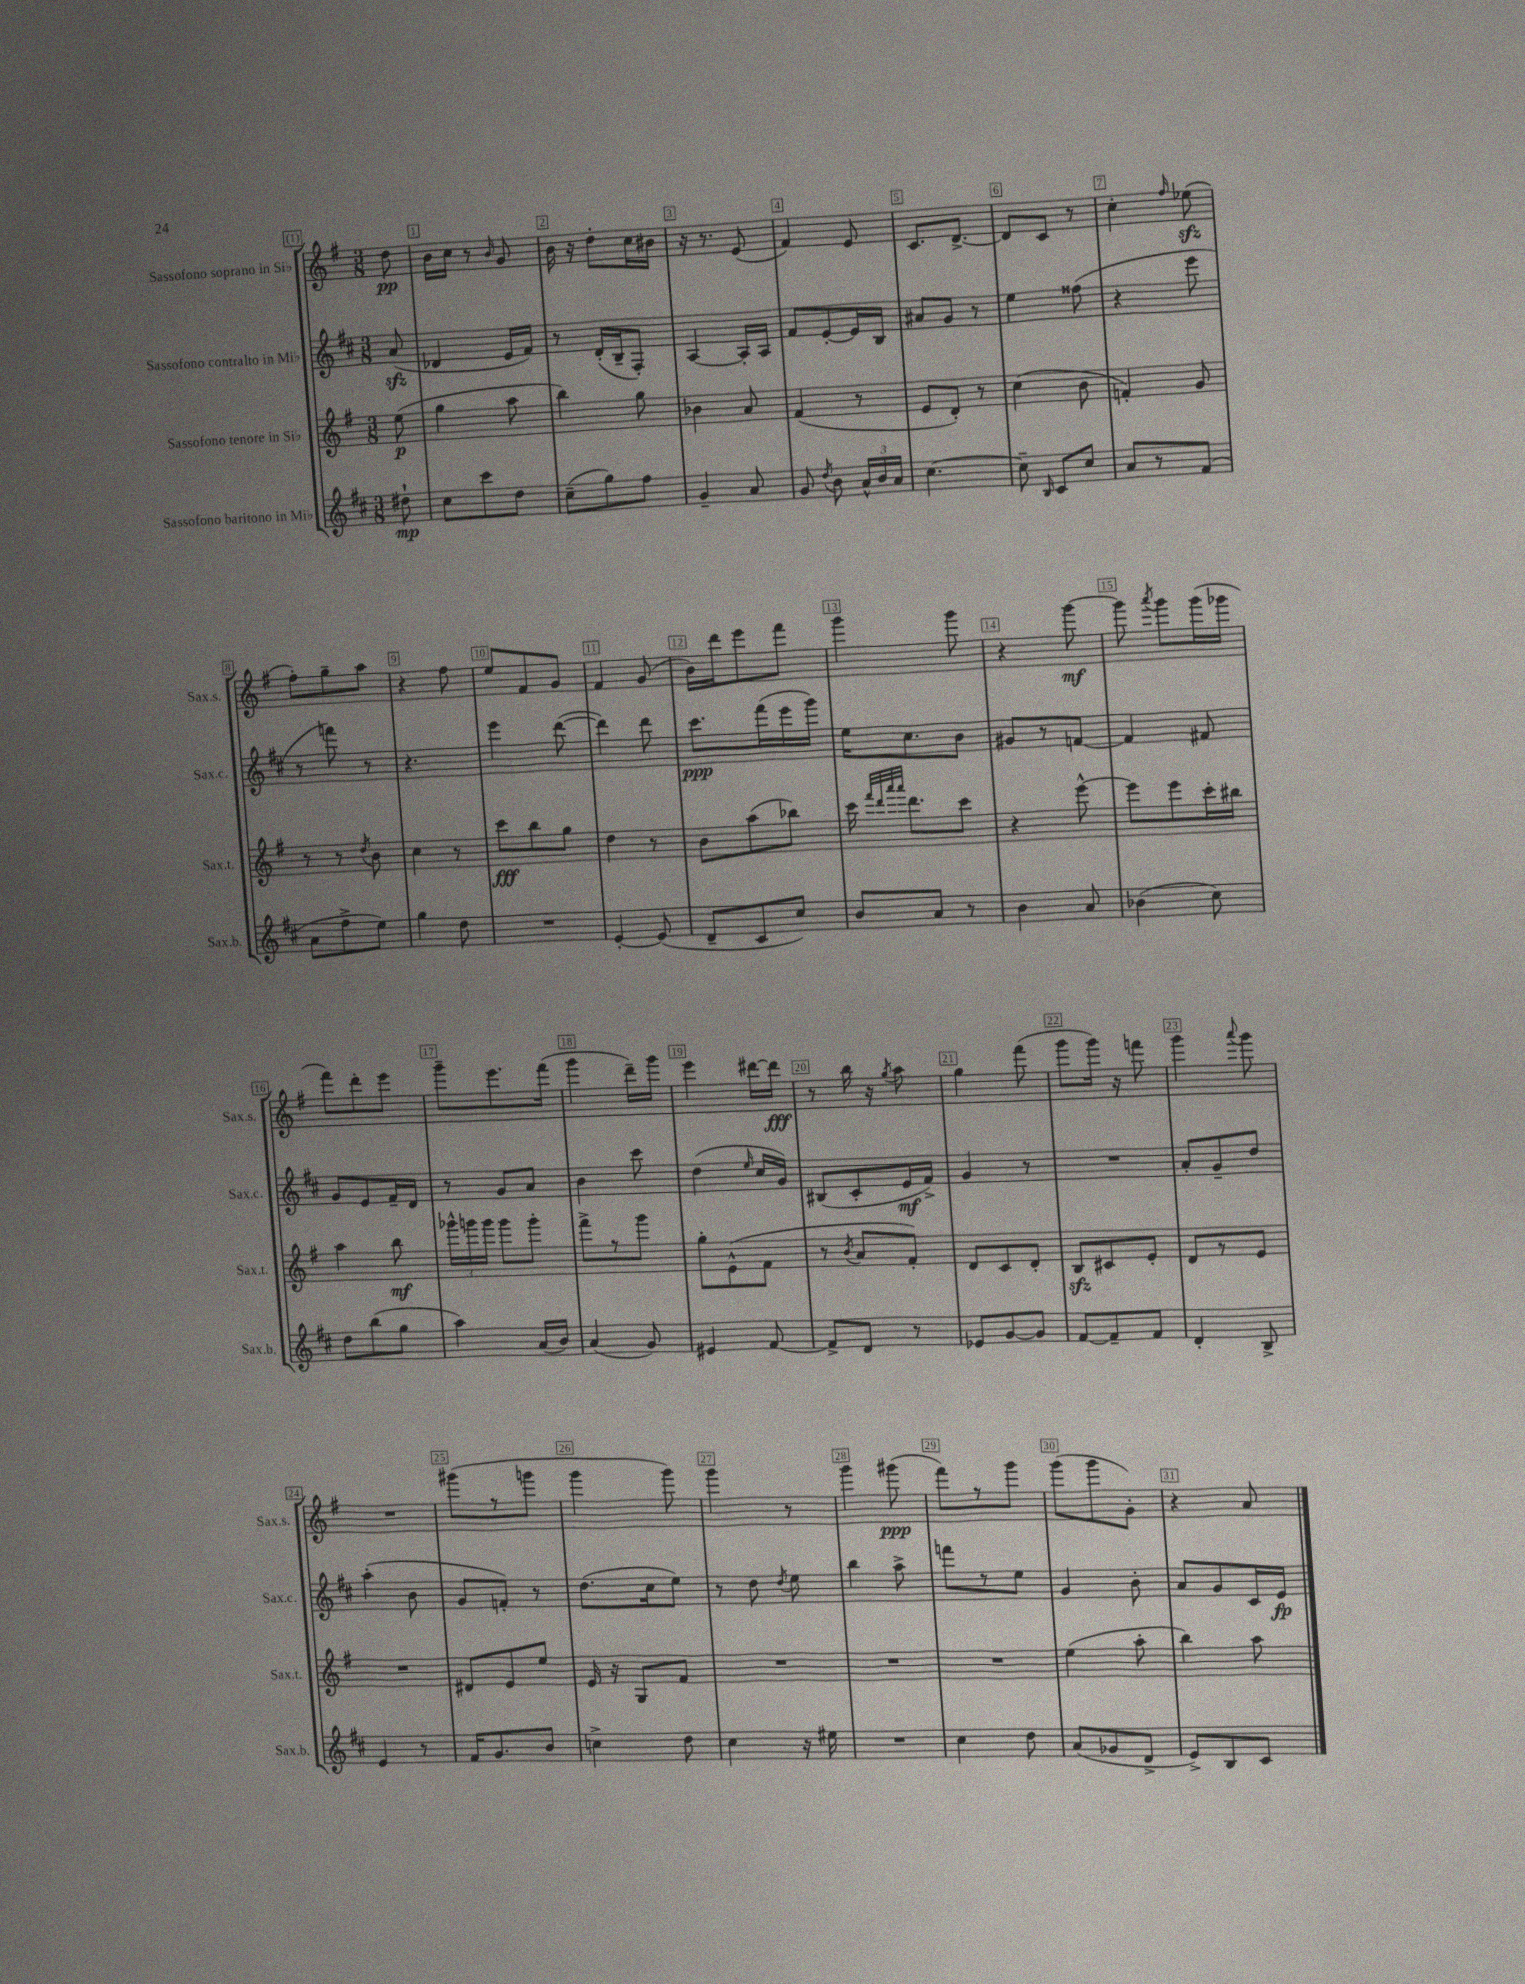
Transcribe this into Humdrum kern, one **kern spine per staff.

**kern	**kern	**kern	**kern
*staff4	*staff3	*staff2	*staff1
*clefG2	*clefG2	*clefG2	*clefG2
*k[f#c#]	*k[f#]	*k[f#c#]	*k[f#]
*M3/8	*M3/8	*M3/8	*M3/8
8dd#`	(8ee	(8a	8dd
=	=	=	=
8cc#	4gg	4d-	16b
.	.	.	16cc
8ccc#	.	.	8r
.	.	.	16qqb
8dd	8aa	16e	8g
.	.	16f#)	.
=	=	=	=
(8cc#~	4bb)	8r	16b
.	.	.	16r
8gg)	.	(16d'	8dd'
.	.	16B~	.
8ff#	8gg	8F#')	16cc
.	.	.	16b#
=	=	=	=
4g~	4b-	[4A	16r
.	.	.	8.r
8a	8a	16A']	(8e
.	.	16A	.
=	=	=	=
8g	(4f#	8f#	4f#)
8qdd	.	.	.
8b	.	[8e'	.
24a^^	8r	16e]	8e
24b	.	.	.
.	.	16B	.
24a	.	.	.
=	=	=	=
[4.cc#	8e	8a#	8.c
.	8d')	8g	.
.	.	.	[8.d^
.	8r	8r	.
=	=	=	=
8cc#~]	(4cc	4ee	8d]
16qqB	.	.	.
8c#	.	.	8c
8cc#	8b	(8ff##	8r
=	=	=	=
8a	4f')	4r	4cc'
8r	.	.	.
.	.	.	16qqff#
(8f#	8g	8eee	(8ee-
=	=	=	=
8a	8r	8r	8ff#')
8ff#^	8r	8fff)	8gg~
.	8qdd	.	.
8ee)	8b	8r	8aa
=	=	=	=
4gg	4cc	4.r	4r
8dd	8r	.	8ff#
=	=	=	=
4.r	8ccc	4eee	8ee
.	8bb	.	8f#
.	8gg	([8ddd	8g
=	=	=	=
[4e'	4dd	4ddd])	4f#
(8e]	8r	8ddd	(8g
=	=	=	=
8d~	8b	8.ccc#	16b)
.	.	.	16ddd
8c#	(8aa	.	8eee
.	.	(16fff#	.
8cc#)	8bb-)	16eee	8fff#
.	.	16ggg)	.
=	=	=	=
8b	16ccc	16ee	4ggg
.	32qqfff#	.	.
.	32qqddd	.	.
.	32qqaaa	.	.
.	32qqaaa	.	.
.	8.ddd	8.cc#	.
8a	.	.	.
8r	8ccc	8b	8ggg
=	=	=	=
4b	4r	8g#	4r
.	.	8r	.
8a	[8eee^^	[8f	[8ggg
=	=	=	=
(4b-	8eee]	4f]	8ggg]
.	.	.	8qaaa
.	8eee	.	8ggg
8cc#)	16ccc'	8f#	(16ggg
.	16bb#	.	16ggg-
=	=	=	=
8dd	4aa	8g	8fff#)
(8bb	.	8e	8ddd'
8gg	8bb	16f#~	8eee
.	.	16d	.
=	=	=	=
4aa)	24ggg-^^	8r	8ggg~
.	24ggg	.	.
.	24ggg	.	.
.	8ggg	8g	8.eee
(16a	8ggg'	8a	.
16b)	.	.	(16fff#
=	=	=	=
(4a	8fff#^	4b	4ggg
.	8r	.	.
8g)	8ggg	8ccc#	16ddd~)
.	.	.	16ggg
=	=	=	=
4e#	8gg'	(4dd	4eee
.	(8e^^	.	.
.	.	16qqee	.
[8f#	8f#	16cc#	[16ddd#
.	.	16g)	16ddd#]
=	=	=	=
8f#^]	8r	(8B#	8r
.	8qb	.	.
8d	8a	8c#'	16bb
.	.	.	16r
.	.	.	8qgg
8r	8f#')	16e	8aa
.	.	16f#^)	.
=	=	=	=
8e-	8d	4g	4gg
[8g	8c	.	.
8g]	8d'	8r	(8fff#
=	=	=	=
[8f#	8B	4.r	8ggg
8f#~]	8c#	.	16ggg)
.	.	.	16r
8f#	8e'	.	8fff
=	=	=	=
4d'	8d	8a'	4ggg
.	8r	8g~	.
.	.	.	8qqaaa
8B^	8e	8dd	8ggg
=	=	=	=
4e	4.r	(4aa'	4.r
8r	.	8b	.
=	=	=	=
16f#	8d#	8g	(8ggg#
8.g	.	.	.
.	8e	8f')	8r
8b	8ee	8r	8ggg
=	=	=	=
4cc^	16e	(8.dd	4ggg
.	16r	.	.
.	8G	.	.
.	.	16cc#	.
8dd	8f#	8ee)	8ggg)
=	=	=	=
4cc#	4.r	8r	4ggg
.	.	8dd	.
.	.	8qdd	.
16r	.	8ee	8r
16ee#	.	.	.
=	=	=	=
4.r	4.r	4bb	4ggg
.	.	8aa^	(8ggg#
=	=	=	=
4cc#	4.r	8fff	8fff#)
.	.	8r	8r
8dd	.	8ee	8ggg
=	=	=	=
(8a	(4ee	4g	(8ggg
8g-	.	.	8ggg
8d^	8aa'	8b'	8g')
=	=	=	=
8e^)	4bb)	8a	4r
8B	.	8g	.
8c#	8aa	16c#	8a
.	.	16e	.
==	==	==	==
*-	*-	*-	*-
